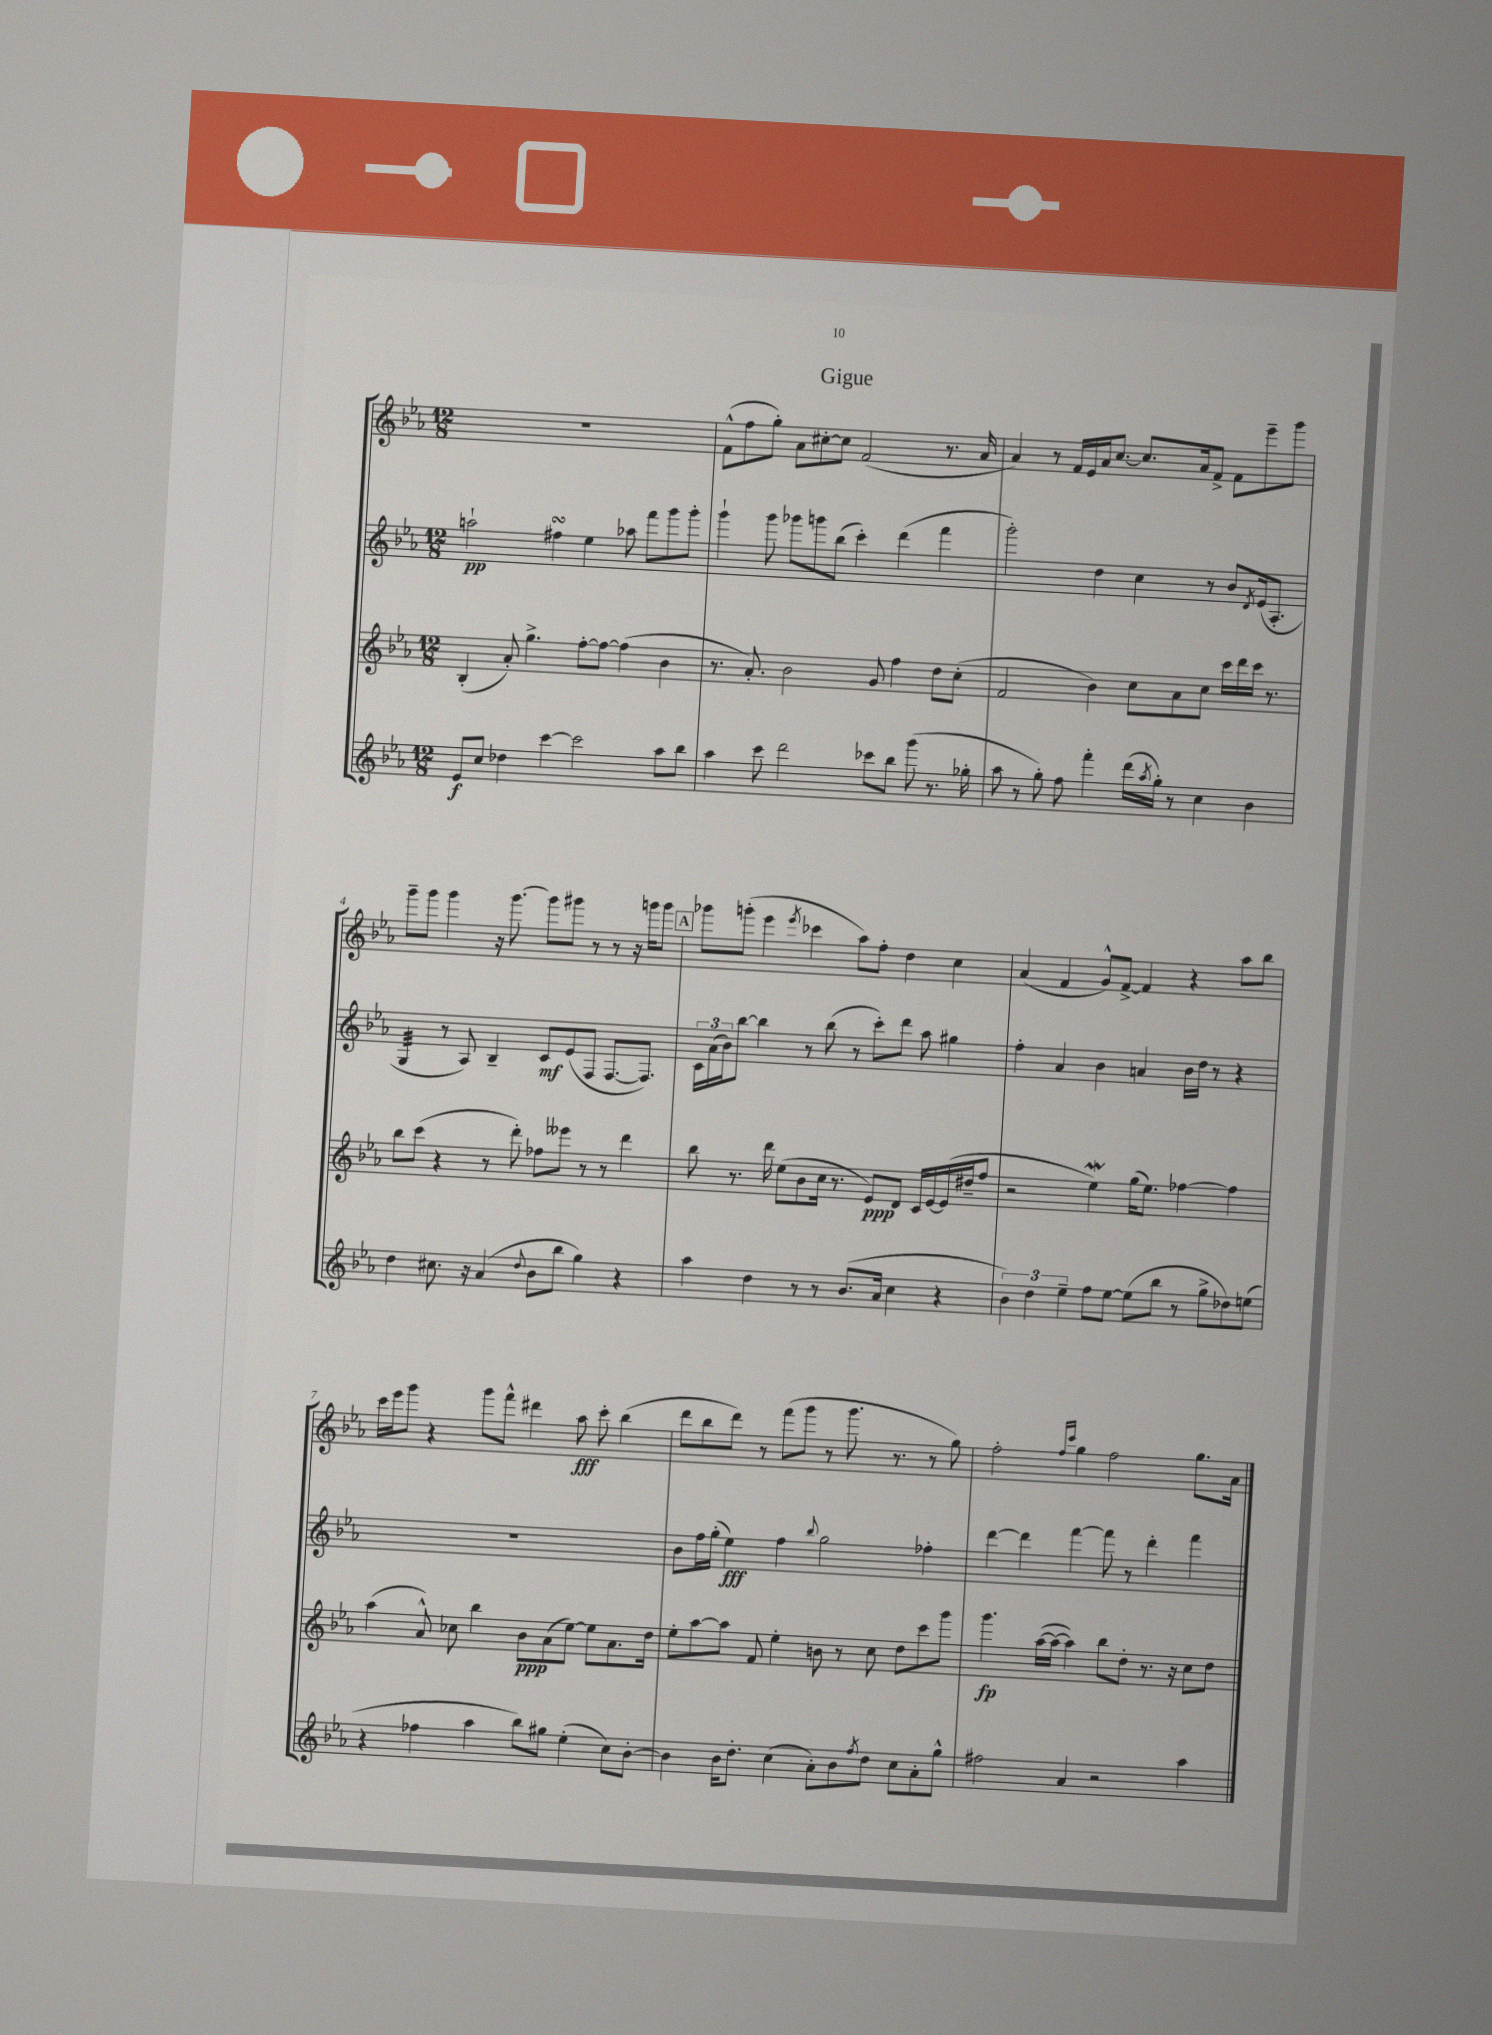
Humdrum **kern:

**kern	**kern	**kern	**kern
*staff4	*staff3	*staff2	*staff1
*clefG2	*clefG2	*clefG2	*clefG2
*k[b-e-a-]	*k[b-e-a-]	*k[b-e-a-]	*k[b-e-a-]
*M12/8	*M12/8	*M12/8	*M12/8
8e-	(4B-'	2aa`	1.r
8cc	.	.	.
4dd-	8a-')	.	.
.	4.gg^	.	.
[4ccc	.	4ff#	.
2ccc]	[8ff'	4ee-	.
.	8ff_	.	.
.	(4ff]	8aa-	.
.	.	8fff	.
8aa-	4b-	8ggg	.
8bb-	.	8ggg'	.
=	=	=	=
4aa-	8.r	4ggg`	(8f^^
.	.	.	8ff
.	8.a-')	.	.
8ccc	.	8ggg	8gg')
2ddd	2b-	8ggg-	8a-
.	.	8ggg	[8cc#'
.	.	(8bb-	8cc#]
.	.	4ccc')	(2f
8ccc-	8g	.	.
8bb-	4ff	(4ddd	.
(8ggg	.	.	.
8.r	8dd	4fff	8.r
.	(8cc'	.	.
16gg-'	.	.	16a-
=	=	=	=
8aa-	2f	2ggg')	4a-)
8r	.	.	.
8gg')	.	.	8r
8ff	.	.	16f
.	.	.	16e-
4fff'	4b-)	4dd	16a-
.	.	.	[8.cc
(16ddd	8cc	4cc	8.cc]
8qaa-	.	.	.
16gg')	.	.	.
8r	8a-	.	.
.	.	.	16a-
4cc	8cc	8r	8f^
.	16ccc	8b-	8f
.	16ddd	.	.
.	.	8qd	.
4b-	16ccc	(16e-	8eee-~
.	8.r	8.A-'	.
.	.	.	8ggg
=	=	=	=
4dd	8bb-	4G	8ggg~
.	(8ccc	.	8ggg
8.cc#	4r	8r	4ggg
.	.	8A-)	.
16r	.	.	.
(4a-	8r	4B-~	16r
.	.	.	[8.ggg
.	8ddd')	.	.
8qqdd	.	.	.
8b-	8ff-	8c	8ggg]
8bb-	8eee--	(8e-	8ggg#
4gg)	8r	8F	8r
.	8r	[8.F	8r
4r	4ddd	.	16r
.	.	8.F])	16ggg
.	.	.	8ggg
=	=	=	=
4aa-	8bb-	24c	8ggg-
.	.	(24a-	.
.	.	24b-)	.
.	8.r	[8bb-	(8ggg'
4dd	.	4bb-]	4eee-
.	16ddd	.	.
.	(8ee-	.	.
.	.	.	8qeee-
8r	8b-	8r	4ccc-
8r	16cc	(8bb-	.
.	8.r	.	.
(8.b-	.	8r	8aa-)
.	8e-)	8ccc')	8ff'
16a-	.	.	.
4cc	8d	8ddd	4dd
.	16c	8aa-	.
.	[16e-	.	.
4r	(16e-]	4gg#	4cc
.	16dd#~	.	.
.	8ff	.	.
=	=	=	=
6b-)	2r	4ff'	(4a-
6dd	.	.	.
.	.	4a-	4f
6ee-~	.	.	.
8ff	4ee-)	4b-	8g^^)
[8ee-	.	.	[8f^
(8ee-]	(16gg	4a	4f]
.	8.ee-)	.	.
8bb-	.	.	.
8r	[4ff-	16b-	4r
.	.	16dd	.
8gg^	.	8r	.
8dd-)	4ff-]	4r	8aa-
(8ee	.	.	8bb-
=	=	=	=
4r	(4aa-	1.r	16ccc
.	.	.	16eee-
.	.	.	8ggg
4ff-	8a-^^)	.	4r
.	8cc-	.	.
4aa-	4bb-	.	8ggg
.	.	.	8fff^^
8bb-)	8b-	.	4ddd#
8gg#	(8a-	.	.
(4ee-'	[8ee-)	.	8aa-
.	8ee-]	.	8ccc'
8cc)	8.a-	.	(4bb-
[8b-'	.	.	.
.	16dd	.	.
=	=	=	=
4b-]	8ee-'	8b-	8ddd
.	[8aa-	16ff	8bb-
.	.	(16gg'	.
16b-	8aa-]	4ee-)	8ddd)
8.dd'	.	.	.
.	8f	.	8r
(4cc	4ee-'	4ff	(8fff
.	.	.	8ggg
.	.	8qqbb-	.
8a-')	8b	2gg	8r
8b-	8r	.	8.ggg
8qff	.	.	.
8dd	8cc	.	.
.	.	.	8.r
8cc	8dd	.	.
8a-'	8ccc	4ff-'	8r
8gg^^	8ggg	.	8gg)
=	=	=	=
2ff#	4.ggg	[4ddd	2ff'
.	.	4ddd]	.
.	([16aa-	.	.
.	16aa-_	.	.
.	.	.	16qqff
.	.	.	16qqccc
4a-	4aa-])	[4fff	4gg
2r	8bb-	8fff]	2ff
.	8dd'	8r	.
.	8.r	4ddd'	.
.	16r	.	.
4aa-	8cc	4fff	8.gg
.	8dd	.	.
.	.	.	16a-
==	==	==	==
*-	*-	*-	*-
